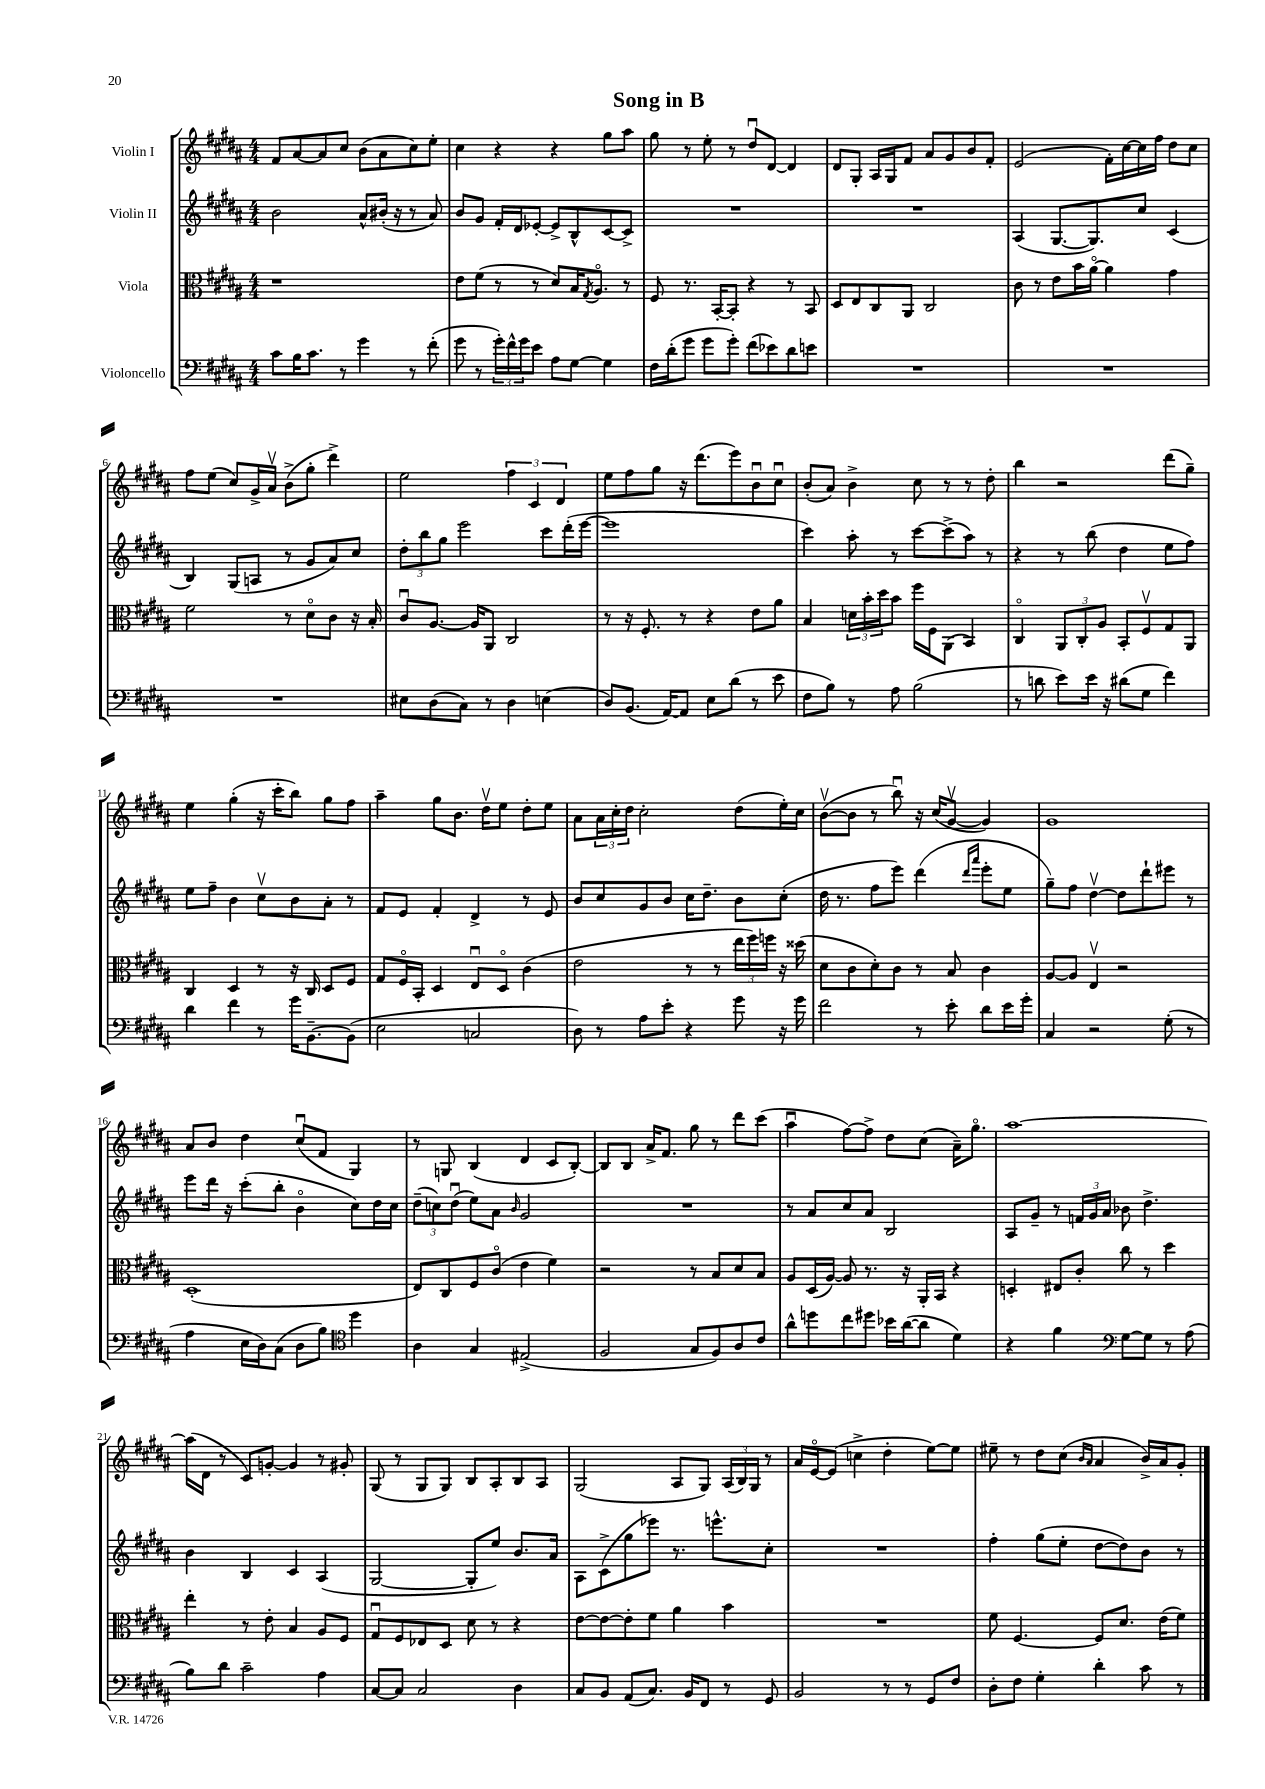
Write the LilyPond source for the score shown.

\header { title = "Song in B" }
<<
\new StaffGroup <<
\new Staff = "s0" \with { instrumentName = "Violin I" } {
    \clef treble \key b \major \numericTimeSignature \time 4/4
    fis'8 ais'8~ ais'8 cis''8 b'8( ais'8 cis''8) e''8-. |
    cis''4 r4 r4 gis''8 ais''8 |
    gis''8 r8 e''8-. r8 dis''8\downbow dis'8~ dis'4 |
    dis'8 gis8-. ais16 gis16 fis'8 ais'8 gis'8 b'8 fis'8-. |
    e'2( fis'16-.) cis''16~ cis''16 fis''16 dis''8 cis''8 |
    fis''8 e''8( cis''8) gis'16-> ais'16\upbow b'8->( gis''8-. dis'''4->) |
    e''2 \tuplet 3/2 { fis''4 cis'4 dis'4 } |
    e''8 fis''8 gis''8 r16 dis'''8.( e'''8) b'8\downbow cis''8\downbow |
    b'8-.( ais'8) b'4-> cis''8 r8 r8 dis''8-. |
    b''4 r2 dis'''8( gis''8--) |
    e''4 gis''4-.( r16 cis'''16-. b''8) gis''8 fis''8 |
    ais''4-- gis''8 b'8. dis''16\upbow e''8 dis''8-. e''8 |
    ais'8 \tuplet 3/2 { ais'16 cis''16-. dis''16 } cis''2-. dis''8( e''16-.) cis''16 |
    b'8~\upbow( b'8 r8 b''8\downbow) r16 cis''16( gis'8~\upbow gis'4) |
    gis'1 |
    ais'8 b'8 dis''4 cis''8\downbow( fis'8 gis4) |
    r8 g8 b4( dis'4 cis'8 b8~-.) |
    b8 b8 ais'16-> fis'8. gis''8 r8 dis'''8 cis'''8( |
    ais''4\downbow fis''8~) fis''8-> dis''8 cis''8( ais'16--) gis''8.\flageolet |
    ais''1~ |
    ais''16( dis'16 r8 cis'8) g'8~-. g'4 r8 gis'8-. |
    gis8( r8 gis8 gis8) b8 ais8-. b8 ais8 |
    gis2( ais8 gis8) \tuplet 3/2 { ais16( b16) gis16 } r8 |
    ais'16 e'16~\flageolet e'8( c''4-> dis''4-. e''8~) e''8 |
    eis''8-- r8 dis''8 cis''8( \grace { b'16 ais'16 } ais'4 b'16->) ais'16 gis'8-. \bar "|." |
}
\new Staff = "s1" \with { instrumentName = "Violin II" } {
    \clef treble \key b \major \numericTimeSignature \time 4/4
    b'2 ais'8-^ bis'16-.( r16 r8 ais'8) |
    b'8 gis'8 fis'16-. dis'16 ees'8~-. ees'8-> b8-^ cis'8~ cis'8-> |
    R1 |
    R1 |
    ais4( gis8.~ gis8.) cis''8 cis'4( |
    b4) gis8( a8 r8 gis'8 ais'8) cis''8 |
    \tuplet 3/2 { dis''8-. b''8 gis''8 } e'''2 cis'''8 dis'''16-.( e'''16~ |
    e'''1 |
    cis'''4) ais''8-. r8 cis'''8~ cis'''8->( ais''8) r8 |
    r4 r8 b''8( dis''4 e''8 fis''8) |
    e''8 fis''8-- b'4 cis''8\upbow b'8 ais'8-. r8 |
    fis'8 e'8 fis'4-. dis'4-> r8 e'8 |
    b'8 cis''8 gis'8 b'8 cis''16 dis''8.-- b'8 cis''8-.( |
    dis''16 r8. fis''8 e'''8) dis'''4( \grace { dis'''16 ais'''16 } e'''8-. e''8 |
    gis''8--) fis''8 dis''4~\upbow dis''8 dis'''8-! eis'''8 r8 |
    e'''8 dis'''16 r16 cis'''8-.( b''8-. b'4\flageolet cis''8) dis''16 cis''16 |
    \tuplet 3/2 { dis''8--( c''8) dis''8\downbow( } e''8) ais'8 \grace { b'16 } gis'2 |
    R1 |
    r8 ais'8 cis''8 ais'8 b2 |
    ais8 gis'8-- r8 \tuplet 3/2 { f'16 gis'16 ais'16 } bes'8 dis''4.-> |
    b'4 b4 cis'4 ais4( |
    gis2~ gis8-. e''8) b'8. ais'16 |
    ais8 cis'8->( gis''8 ees'''8) r8. e'''8.-^ cis''8-. |
    R1 |
    fis''4-. gis''8( e''8-. dis''8~ dis''8) b'8 r8 \bar "|." |
}
\new Staff = "s2" \with { instrumentName = "Viola" } {
    \clef alto \key b \major \numericTimeSignature \time 4/4
    r1 |
    e'8 fis'8( r8 r8 dis'8) b16 \acciaccatura { gis8 } ais8.\flageolet r8 |
    fis8 r8. b,16~-. b,8-. r4 r8 b,8 |
    dis8 e8 cis8 ais,8 cis2 |
    cis'8 r8 e'8 b'16 ais'16~\flageolet ais'4 gis'4 |
    fis'2 r8 dis'8\flageolet cis'8 r16 b16-. |
    cis'8\downbow ais8.~ ais16 ais,8 cis2 |
    r8 r16 fis8.-. r8 r4 e'8 ais'8 |
    b4 \tuplet 3/2 { d'16 b'16-. dis''16 } b'8 fis''16 fis16 ais,8( b,4) |
    cis4\flageolet \tuplet 3/2 { ais,8 cis8-. ais8 } b,8-. fis8\upbow gis8 ais,8 |
    cis4 dis4 r8 r16 cis16 dis8 fis8 |
    gis8 fis16\flageolet b,16-. dis4 e8\downbow dis8\flageolet cis'4( |
    e'2 r8 r8 \tuplet 3/2 { e''16 fis''16) f''16 } r16 disis''16( |
    dis'8 cis'8 dis'8-.) cis'8 r8 b8 cis'4 |
    ais8~ ais8 e4\upbow r2 |
    dis1-.( |
    e8) cis8 fis8 cis'8\flageolet( e'4 fis'4) |
    r2 r8 b8 dis'8 b8 |
    ais8 dis16( ais16~) ais8 r8. r16 ais,16-. b,16 r4 |
    d4-. eis8 cis'8-. cis''8 r8 dis''4 |
    e''4-. r8 e'8-. b4 ais8 fis8 |
    gis8\downbow fis8 ees8 dis8 dis'8 r8 r4 |
    e'8~ e'8~ e'8-. fis'8 ais'4 b'4 |
    R1 |
    fis'8 fis4.~ fis8 dis'8. e'16( fis'8) \bar "|." |
}
\new Staff = "s3" \with { instrumentName = "Violoncello" } {
    \clef bass \key b \major \numericTimeSignature \time 4/4
    cis'8 b16 cis'8. r8 gis'4 r8 fis'8-.( |
    gis'8 r8 \tuplet 3/2 { gis'16-.) fis'16-^ gis'16 } e'8 ais8 gis8~ gis4 |
    fis16 dis'16-.( gis'8 gis'8 gis'8-.) fis'8( ees'8) dis'8 e'8 |
    R1 |
    R1 |
    R1 |
    eis8 dis8( cis8) r8 dis4 e4( |
    dis8) b,8.( ais,16~) ais,8 e8 dis'8( r8 e'8 |
    fis8 b8) r8 ais8 b2( |
    r8 d'8 e'8) e'16 r16 dis'8( gis8 fis'4) |
    dis'4 fis'4 r8 gis'16 b,8.~-- b,8( |
    e2 c2 |
    dis8) r8 ais8 e'8-. r4 gis'8 r16 gis'16 |
    fis'2 r8 e'8-. dis'8 e'16 gis'16-. |
    cis4 r2 gis8-.( r8 |
    ais4 e16 dis16) cis8( dis8 b8) \clef tenor dis''4 |
    ais4 gis4 eis2->( |
    fis2 gis8 fis8) ais8 cis'8 |
    ais'8-^ d''8 cis''8 dis''8 bes'16 ais'16~( ais'8 dis'4) |
    r4 fis'4 \clef bass gis8~ gis8 r8 ais8( |
    b8) dis'8 cis'2-- ais4 |
    cis8~ cis8 cis2 dis4 |
    cis8 b,8 ais,8( cis8.) b,16 fis,8 r8 gis,8 |
    b,2 r8 r8 gis,8 fis8 |
    dis8-. fis8 gis4-. dis'4-. cis'8 r8 \bar "|." |
}
>>
>>
